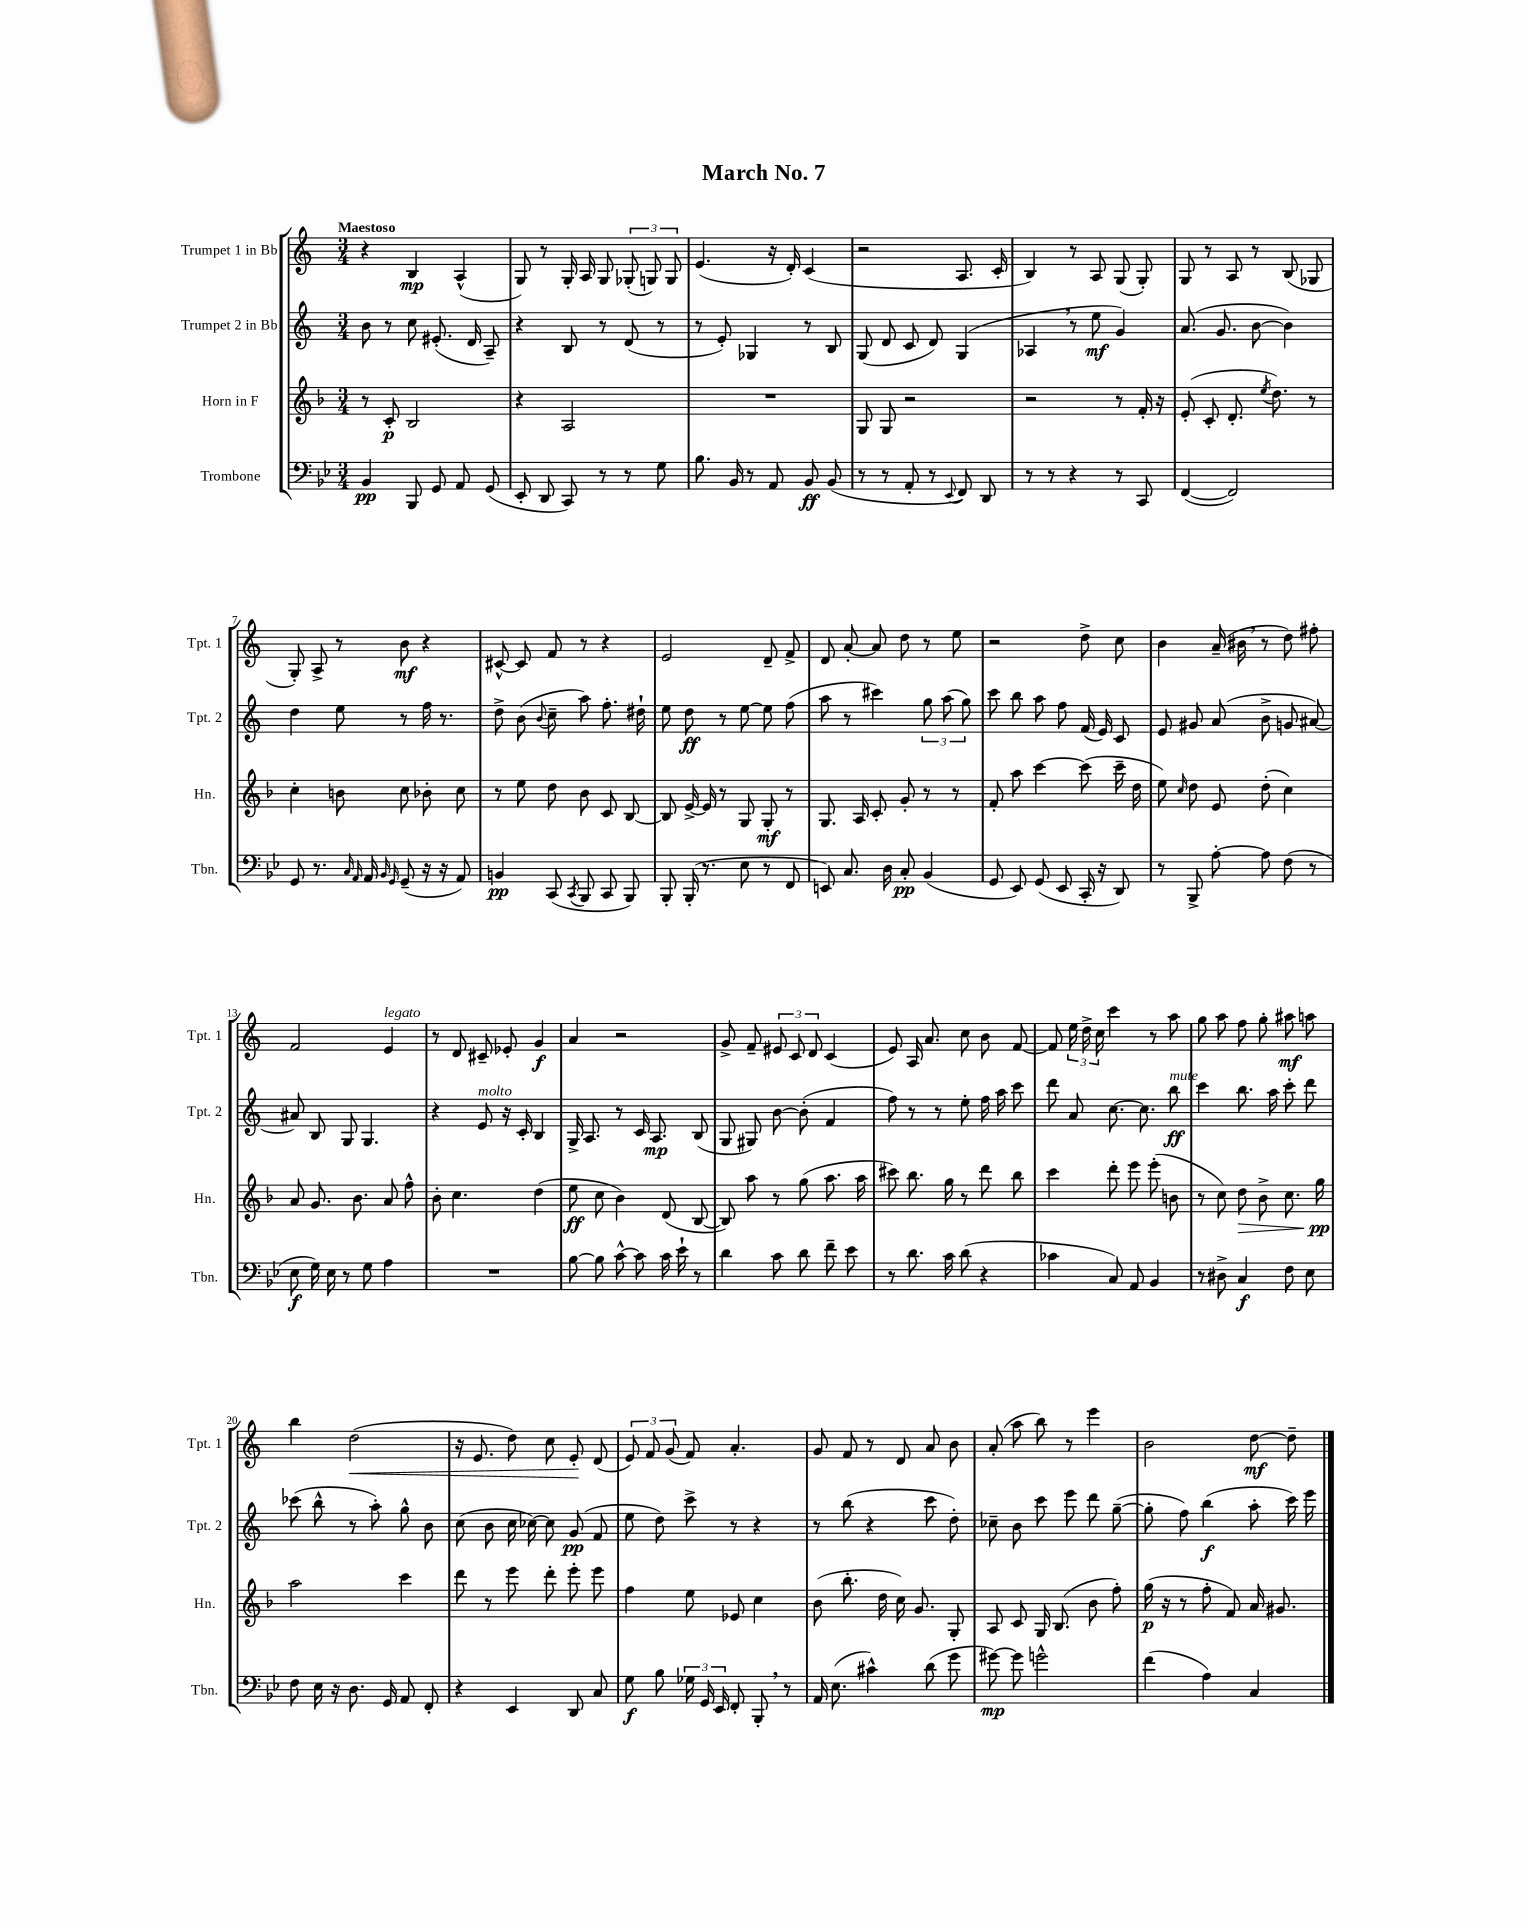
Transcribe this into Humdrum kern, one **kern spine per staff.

**kern	**kern	**kern	**kern
*staff4	*staff3	*staff2	*staff1
*clefF4	*clefG2	*clefG2	*clefG2
*k[b-e-]	*k[b-]	*k[]	*k[]
*M3/4	*M3/4	*M3/4	*M3/4
4BB-	8r	8b	4r
.	8c'	8r	.
8BBB-	2B-	8cc	4B
8GG	.	(8.e#'	.
8AA	.	.	(4A^^
.	.	16d	.
(8GG	.	8A~)	.
=	=	=	=
8EE-'	4r	4r	8G)
8DD	.	.	8r
8CC)	2A	8B	16G'
.	.	.	16A
8r	.	8r	8G
8r	.	(8d	(12G-'
.	.	.	12G)
8G	.	8r	.
.	.	.	12G
=	=	=	=
8.B-	2.r	8r	(4.e
.	.	8e')	.
16BB-	.	.	.
8r	.	4G-	.
8AA	.	.	16r
.	.	.	16d')
8BB-	.	8r	(4c
(8BB-	.	8B	.
=	=	=	=
8r	8G	(8G	2r
8r	8G	8d	.
8AA'	2r	8c	.
8r	.	8d)	.
8qqEE-	.	.	.
8FF)	.	(4G	8.A
8DD	.	.	.
.	.	.	16c'
=	=	=	=
8r	2r	4A-	4B)
8r	.	.	.
4r	.	8r	8r
.	.	8ee	8A
8r	8r	4g)	(8G
8CC	16f'	.	8G')
.	16r	.	.
=	=	=	=
([4FF	(8e'	(8.a	8G
.	8c'	.	8r
.	.	8.g	.
2FF])	8.d'	.	8A
.	.	[8b	8r
.	8qee	.	.
.	8.dd)	.	.
.	.	4b])	(8B
.	8r	.	8G-
=	=	=	=
8GG	4cc'	4dd	8G')
8.r	.	.	8A^
.	8b	8ee	8r
16qqC	.	.	.
16qqAA	.	.	.
16AA	.	.	.
16qqBB-	.	.	.
16qqGG	.	.	.
(8GG~	8cc	8r	8b
16r	8b-'	16ff	4r
16r	.	8.r	.
8AA)	8cc	.	.
=	=	=	=
4BB	8r	8dd^	[8c#^^
.	8ee	(8b	8c#]
.	.	8qqb	.
(8CC	8dd	8cc~	8f
8qCC	.	.	.
8BBB-	8b-	8aa)	8r
8CC	8c	8.ff'	4r
8BBB-)	[8B-	.	.
.	.	16dd#`	.
=	=	=	=
8BBB-'	8B-]	8ee	2e
(16BBB-'	[16e^	8dd	.
8.r	16e]	.	.
.	8r	8r	.
8E-	8G	[8ee	.
8r	8G'	8ee]	8d~
8FF	8r	(8ff	8f^
=	=	=	=
8EE)	8.G	8aa	8d
8.C	.	8r	[8a'
.	16A	.	.
.	8c'	4ccc#)	8a]
16D	.	.	.
8C'	8g'	.	8dd
(4BB-	8r	12gg	8r
.	.	(12aa	.
.	8r	.	8ee
.	.	12gg)	.
=	=	=	=
8GG	8f'	8ccc	2r
8EE-)	8aa	8bb	.
(8GG	[4ccc	8aa	.
8EE-	.	8ff	.
16CC'	(8ccc]	(16f	8dd^
16r	.	16e)	.
8DD)	16ccc~	8c	8cc
.	16dd	.	.
=	=	=	=
8r	8ee)	8e	4b
.	16qqcc	.	.
8BBB-^	8dd	8g#	.
[8A'	8e	(8a	(16a~
.	.	.	16b#
8A]	(8dd'	8b^	8r
(8F	4cc)	8g	8dd)
8r	.	[8a#)	8ff#'
=	=	=	=
8E-	8a	8a#]	2f
16G)	8.g	8B	.
16E-	.	.	.
8r	.	8G	.
.	8.b-	.	.
8G	.	4.G	.
4A	8a	.	4e
.	8ff^^	.	.
=	=	=	=
2.r	8b-'	4r	8r
.	4.cc	.	8d
.	.	8e	8c#~
.	.	16r	8e-'
.	.	16c'	.
.	(4dd	4B	4g
=	=	=	=
[8B-	8ee	16G^	4a
.	.	8.A	.
8B-]	8cc	.	.
[8c^^	4b-)	8r	2r
8c]	.	16c	.
.	.	8.A	.
16c	(8d	.	.
16e-`	.	.	.
8r	[8B-	(8B	.
=	=	=	=
4d	8B-])	8G	8g^
.	8aa	8G#)	8f~
8c	8r	[8b	12e#
.	.	.	12c
8d	(8gg	(8b']	.
.	.	.	12d
8f~	8.aa	4f	(4c
8e-	.	.	.
.	16aa	.	.
=	=	=	=
8r	8ccc#)	8ff)	8e)
8.d	8.bb-	8r	16A
.	.	.	8.a
.	.	8r	.
16c	16gg	.	.
(8d	8r	8ee'	8cc
4r	8ddd	16ff	8b
.	.	16aa	.
.	8bb-	8ccc	[8f
=	=	=	=
4c-	4ccc	8ddd	8f]
.	.	8a	24ee
.	.	.	24dd^
.	.	.	24cc
8C)	8ddd'	[8.cc	4ccc
8AA	8eee	.	.
.	.	8.cc]	.
4BB-	(8eee'	.	8r
.	8b	8bb	8aa
=	=	=	=
8r	8r	4ccc	8gg
8D#^	8cc)	.	8aa
4C	8dd	8.bb	8ff
.	8b-^	.	8gg'
.	.	16aa	.
8F	8.cc	8ccc'	8aa#
8E-	.	8ddd	8aa
.	16gg	.	.
=	=	=	=
8F	2aa	(8ccc-	4bb
16E-	.	8bb^^	.
16r	.	.	.
8.D	.	8r	(2dd
.	.	8aa')	.
16GG	.	.	.
8AA	4ccc	8gg^^	.
8FF'	.	8b	.
=	=	=	=
4r	8ddd	(8cc	16r
.	.	.	8.e
.	8r	8b	.
4EE-	8eee	16cc	8dd)
.	.	[16cc-)	.
.	8ddd'	8cc-]	8cc
8DD	8eee'	(8g	8e'
8C	8eee	8f	(8d
=	=	=	=
8G	4ff	8ee	12e)
.	.	.	12f
8B-	.	8dd)	.
.	.	.	(12g
24G-	8ee	8ccc^	8f)
24GG	.	.	.
24EE-	.	.	.
8FF'	8e-	8r	4.a'
8BBB-'	4cc	4r	.
8r	.	.	.
=	=	=	=
16AA	(8b-	8r	8g
(8.E-	.	.	.
.	8.bb-'	(8bb	8f
4c#^^)	.	4r	8r
.	16dd	.	.
.	16cc)	.	8d
.	8.g	.	.
(8d	.	8ccc	8a
8g	8G'	8dd')	8b
=	=	=	=
[8g#)	8A	8cc-~	(8a'
8g#]	8c	8b	8aa
2g^^	16G	8ccc	8bb)
.	(8.B-	.	.
.	.	8eee	8r
.	8b-	8ddd	4eee
.	8ff')	([8gg~	.
=	=	=	=
(4f	(16gg	8gg']	2b
.	16r	.	.
.	8r	8ff)	.
4A)	8ff'	(4bb	.
.	8f)	.	.
4C	16a	8aa'	[8dd
.	8.g#	.	.
.	.	16ccc)	8dd~]
.	.	16eee	.
==	==	==	==
*-	*-	*-	*-
